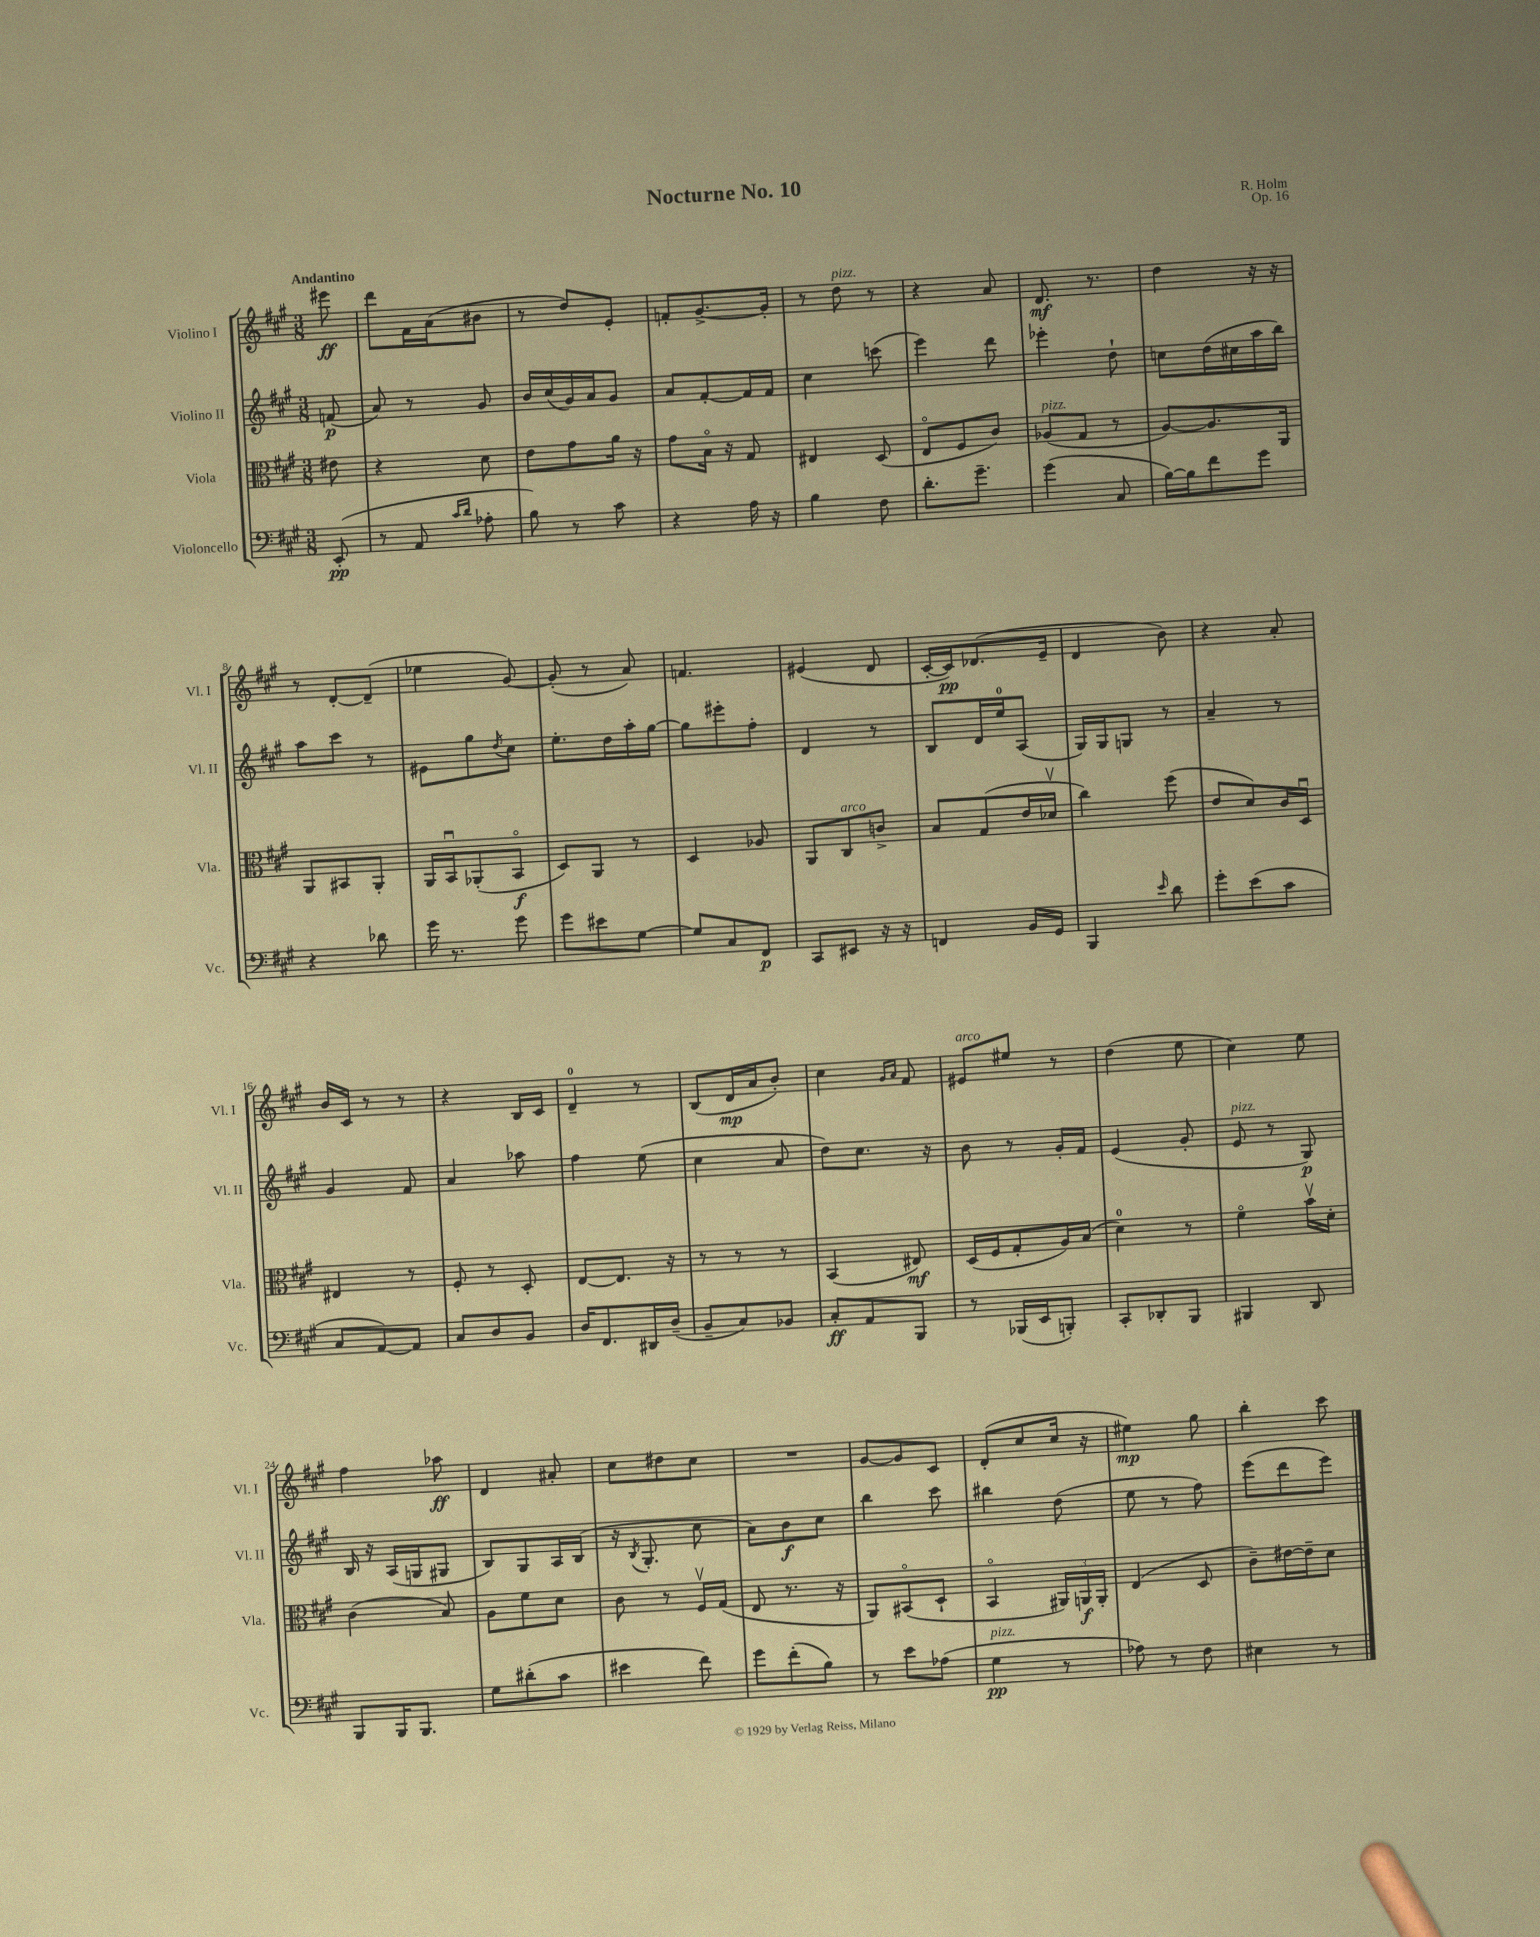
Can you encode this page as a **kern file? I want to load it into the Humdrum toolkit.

**kern	**dynam	**kern	**dynam	**kern	**dynam	**kern	**dynam
*part4	*part4	*part3	*part3	*part2	*part2	*part1	*part1
*staff4	*staff4	*staff3	*staff3	*staff2	*staff2	*staff1	*staff1
*I"Violoncello	*	*I"Viola	*	*I"Violino II	*	*I"Violino I	*
*I'Vc.	*	*I'Vla.	*	*I'Vl. II	*	*I'Vl. I	*
*clefF4	*	*clefC3	*	*clefG2	*	*clefG2	*
*k[f#c#g#]	*	*k[f#c#g#]	*	*k[f#c#g#]	*	*k[f#c#g#]	*
*M3/8	*	*M3/8	*	*M3/8	*	*M3/8	*
=	=	=	=	=	=	=	=
!	!	!	!	!	!	!LO:TX:a:B:t=Andantino	!
(8EE'/	pp	8e#X\	.	(8fn/	p	8eee#X\	ff
=1	=1	=1	=1	=1	=1	=1	=1
8r	.	4r	.	8a/)	.	8ddd\L	.
8AA/	.	.	.	8r	.	16f#\L	.
.	.	.	.	.	.	(16a\J	.
16qqc#/LL	.	.	.	.	.	.	.
16qqd/JJ	.	.	.	.	.	.	.
8A-X'\	.	8d\	.	8g#/	.	8b#X\J	.
=2	=2	=2	=2	=2	=2	=2	=2
8B\)	.	8e\L	.	16b/LL	.	8r	.
.	.	.	.	(16cc#/	.	.	.
8r	.	8g#\	.	16g#/)	.	8dd/L)	.
.	.	.	.	16a/J	.	.	.
8c#\	.	16a\Jk	.	8g#/J	.	8e'/J	.
.	.	16r	.	.	.	.	.
=3	=3	=3	=3	=3	=3	=3	=3
4r	.	8g#\L	.	8a/L	.	8fn'/L	.
.	.	16B\Jk	.	[8f#'/	.	[8.g#^/	.
.	.	16r	.	.	.	.	.
16A\	.	8G#/	.	16f#/L]	.	.	.
16r	.	.	.	16f#/JJ	.	16g#'/Jk]	.
=4	=4	=4	=4	=4	=4	=4	=4
4B\	.	4E#X/	.	4cc#\	.	8r	.
!	!	!	!	!	!	!LO:TX:a:i:t=pizz.	!
.	.	.	.	.	.	8dd\	.
8F#\	.	(8D/	.	(8cccn\	.	8r	.
=5	=5	=5	=5	=5	=5	=5	=5
8.d'\L	.	8E/L	.	4eee\)	.	4r	.
.	.	8F#/	.	.	.	.	.
8.g#~\J	.	.	.	.	.	.	.
.	.	8c#/J)	.	8ddd\	.	8a/	.
=6	=6	=6	=6	=6	=6	=6	=6
!	!	!LO:TX:a:i:t=pizz.	!	!	!	!	!
(4g#\	.	(8A-X/L	.	4eee-X'\	.	8.d/	mf
.	.	8G#/J	.	.	.	.	.
.	.	.	.	.	.	8.r	.
8C#/	.	8r	.	8dd`\	.	.	.
=7	=7	=7	=7	=7	=7	=7	=7
[16B\LL)	.	[8A/L)	.	8ccn\L	.	4dd\	.
16B\J]	.	.	.	.	.	.	.
8f#\	.	8.A/]	.	(16dd\L	.	.	.
.	.	.	.	16cc#X\	.	.	.
8g#\J	.	.	.	16aa\	.	16r	.
.	.	16AA/Jk	.	16bb\JJ)	.	16r	.
!!LO:LB:g=z
=8	=8	=8	=8	=8	=8	=8	=8
4r	.	8AA/L	.	8aa\L	.	8r	.
.	.	8BB#X/	.	8ccc#\J	.	[8d'/L	.
8d-X\	.	8AA'/J	.	8r	.	(8d~/J]	.
=9	=9	=9	=9	=9	=9	=9	=9
16g#\	.	16AA/LL	.	8e#X\L	.	4ee-X\	.
8.r	.	16BBu/J	.	.	.	.	.
.	.	(8AA-X'/	.	8gg#\	.	.	.
.	.	.	.	8qdd/	.	.	.
8g#\	.	8BB/J	f	8cc#\J	.	[8g#/)	.
=10	=10	=10	=10	=10	=10	=10	=10
8g#\L	.	8D/L)	.	8.ee'\L	.	(8g#'/]	.
8e#X\	.	8AA/J	.	.	.	8r	.
.	.	.	.	16dd\L	.	.	.
[8G#\J	.	8r	.	16aa'\	.	8a/)	.
.	.	.	.	[16gg#\JJ	.	.	.
=11	=11	=11	=11	=11	=11	=11	=11
8G#/L]	.	4D/	.	8gg#\L]	.	4.fn/	.
8C#/	.	.	.	8eee#X'\	.	.	.
8FF#/J	p	8A-X/	.	8ff#'\J	.	.	.
=12	=12	=12	=12	=12	=12	=12	=12
8CC#/L	.	8AA/L	.	4d/	.	(4e#X/	.
!	!	!LO:TX:a:i:t=arco	!	!	!	!	!
8EE#X/J	.	8C#/	.	.	.	.	.
16r	.	8cn^/J	.	8r	.	8d/	.
16r	.	.	.	.	.	.	.
=13	=13	=13	=13	=13	=13	=13	=13
4FFn/	.	8B/L	.	8B/L	.	[16c#'/LL	.
.	.	.	.	.	.	16c#/J])	pp
.	.	(8G#/	.	16d/L	.	(8.d-X/	.
.	.	.	.	16ee/J	.	.	.
16BB/LL	.	16e/L	.	(8A/J	.	.	.
16GG#/JJ	.	16d-Xv/JJ	.	.	.	16e~/Jk	.
=14	=14	=14	=14	=14	=14	=14	=14
4BBB/	.	4cc#\)	.	16G#/LL)	.	4d/	.
.	.	.	.	16G#/J	.	.	.
.	.	.	.	8Gn/J	.	.	.
16qqe/	.	.	.	.	.	.	.
8d\	.	(8ff#\	.	8r	.	8b\)	.
=15	=15	=15	=15	=15	=15	=15	=15
8g#'\L	.	8e/L	.	4a~/	.	4r	.
(8e\	.	8d/)	.	.	.	.	.
8c#\J	.	16c#/L	.	8r	.	8a'/	.
.	.	16Du/JJ	.	.	.	.	.
!!LO:LB:g=z
=16	=16	=16	=16	=16	=16	=16	=16
8C#/L	.	4E#X/	.	4g#/	.	16b/LL	.
.	.	.	.	.	.	16c#/JJ	.
[8AA/)	.	.	.	.	.	8r	.
8AA/J]	.	8r	.	8f#/	.	8r	.
=17	=17	=17	=17	=17	=17	=17	=17
8C#/L	.	8F#'/	.	4a/	.	4r	.
8D/	.	8r	.	.	.	.	.
8BB/J	.	8D'/	.	8aa-X\	.	16B/LL	.
.	.	.	.	.	.	16c#/JJ	.
=18	=18	=18	=18	=18	=18	=18	=18
16D/KL	.	[8E/L	.	4ff#\	.	4d~/	.
8.FF#/	.	.	.	.	.	.	.
.	.	8.E/J]	.	.	.	.	.
16DD#X/L	.	.	.	(8ee\	.	8r	.
(16D~/JJ	.	16r	.	.	.	.	.
=19	=19	=19	=19	=19	=19	=19	=19
8BB~/L	.	8r	.	4cc#\	.	(8B/L	.
8C#/)	.	8r	.	.	.	16d/L	mp
.	.	.	.	.	.	16a/J	.
8BB-X/J	.	8r	.	8a/	.	8b'/J)	.
=20	=20	=20	=20	=20	=20	=20	=20
8C#'/L	ff	(4BB/	.	8dd\L)	.	4cc#\	.
8AA/	.	.	.	8.cc#\J	.	.	.
.	.	.	.	.	.	16qqg#/LL	.
.	.	.	.	.	.	16qqa/JJ	.
8BBB/J	.	8E#X/)	mf	.	.	8f#/	.
.	.	.	.	16r	.	.	.
=21	=21	=21	=21	=21	=21	=21	=21
!	!	!	!	!	!	!LO:TX:a:i:t=arco	!
8r	.	(16D/LL	.	8b\	.	8e#X/L	.
.	.	16F#/J	.	.	.	.	.
(16BBB-X/LL	.	8G#'/	.	8r	.	8ee#X/J	.
16EE/J	.	.	.	.	.	.	.
8BBBn'/J)	.	16A/L)	.	16g#'/LL	.	8r	.
.	.	(16B/JJ	.	16f#/JJ	.	.	.
=22	=22	=22	=22	=22	=22	=22	=22
8CC#'/L	.	4d\)	.	(4e/	.	(4dd\	.
8DD-X'/	.	.	.	.	.	.	.
8BBB/J	.	8r	.	8g#'/	.	8ee\	.
=23	=23	=23	=23	=23	=23	=23	=23
!	!	!	!	!LO:TX:a:i:t=pizz.	!	!	!
4BBB#X/	.	4f#\	.	8e/	.	4cc#\)	.
.	.	.	.	8r	.	.	.
8DD/	.	16bv\LL	.	8G#/)	p	8ee\	.
.	.	16d'\JJ	.	.	.	.	.
!!LO:LB:g=z
=24	=24	=24	=24	=24	=24	=24	=24
8BBB/L	.	(4c#\	.	16B/	.	4ff#\	.
.	.	.	.	16r	.	.	.
16BBB/K	.	.	.	(16A/LL	.	.	.
8.BBB/J	.	.	.	16Gn/J	.	.	.
.	.	8B/)	.	8G#X/J	.	8aa-X\	ff
=25	=25	=25	=25	=25	=25	=25	=25
8G#\L	.	8A\L	.	8B/L)	.	4d/	.
(8d#X'\	.	8f#\	.	8G#/	.	.	.
8c#\J	.	8d\J	.	16A/L	.	8a#X'/	.
.	.	.	.	(16B/JJ	.	.	.
=26	=26	=26	=26	=26	=26	=26	=26
4e#X\	.	8c#\	.	16r	.	8cc#\L	.
.	.	.	.	8qB/	.	.	.
.	.	.	.	8.G#'/	.	.	.
.	.	8r	.	.	.	8dd#X\	.
8f#\)	.	16F#v/LL	.	8cc#\	.	8cc#\J	.
.	.	(16G#/JJ	.	.	.	.	.
=27	=27	=27	=27	=27	=27	=27	=27
8g#\L	.	8E/	.	8a\L)	.	4.r	.
(8f#'\	.	8.r	.	8b\	f	.	.
8B\J)	.	.	.	8cc#\J	.	.	.
.	.	16r	.	.	.	.	.
=28	=28	=28	=28	=28	=28	=28	=28
8r	.	8AA/L)	.	4bb\	.	[8g#/L	.
8e\L	.	(8BB#X/	.	.	.	8g#/]	.
(8A-X\J	.	8D`/J	.	8ccc#\	.	8c#/J	.
=29	=29	=29	=29	=29	=29	=29	=29
!LO:TX:a:i:t=pizz.	!	!	!	!	!	!	!
4G#\	pp	4BB/	.	4bb#X\	.	(8d'/L	.
.	.	.	.	.	.	8cc#/	.
8r	.	24AA#X/LL)	.	(8dd\	.	16cc#/Jk	.
.	.	24AAn/	f	.	.	.	.
.	.	.	.	.	.	16r	.
.	.	24AA'/JJ	.	.	.	.	.
=30	=30	=30	=30	=30	=30	=30	=30
8A-X\)	.	(4E/	.	8ee\	.	4ee#X\)	mp
8r	.	.	.	8r	.	.	.
8F#\	.	8D/	.	8ff#\)	.	8gg#\	.
=31	=31	=31	=31	=31	=31	=31	=31
4E#X\	.	8c#~\L)	.	(8eee\L	.	4bb'\	.
.	.	[16e#X\L	.	8ddd\	.	.	.
.	.	16e#~\J]	.	.	.	.	.
8r	.	8d\J	.	8eee\J)	.	8ccc#\	.
==	==	==	==	==	==	==	==
*-	*-	*-	*-	*-	*-	*-	*-
